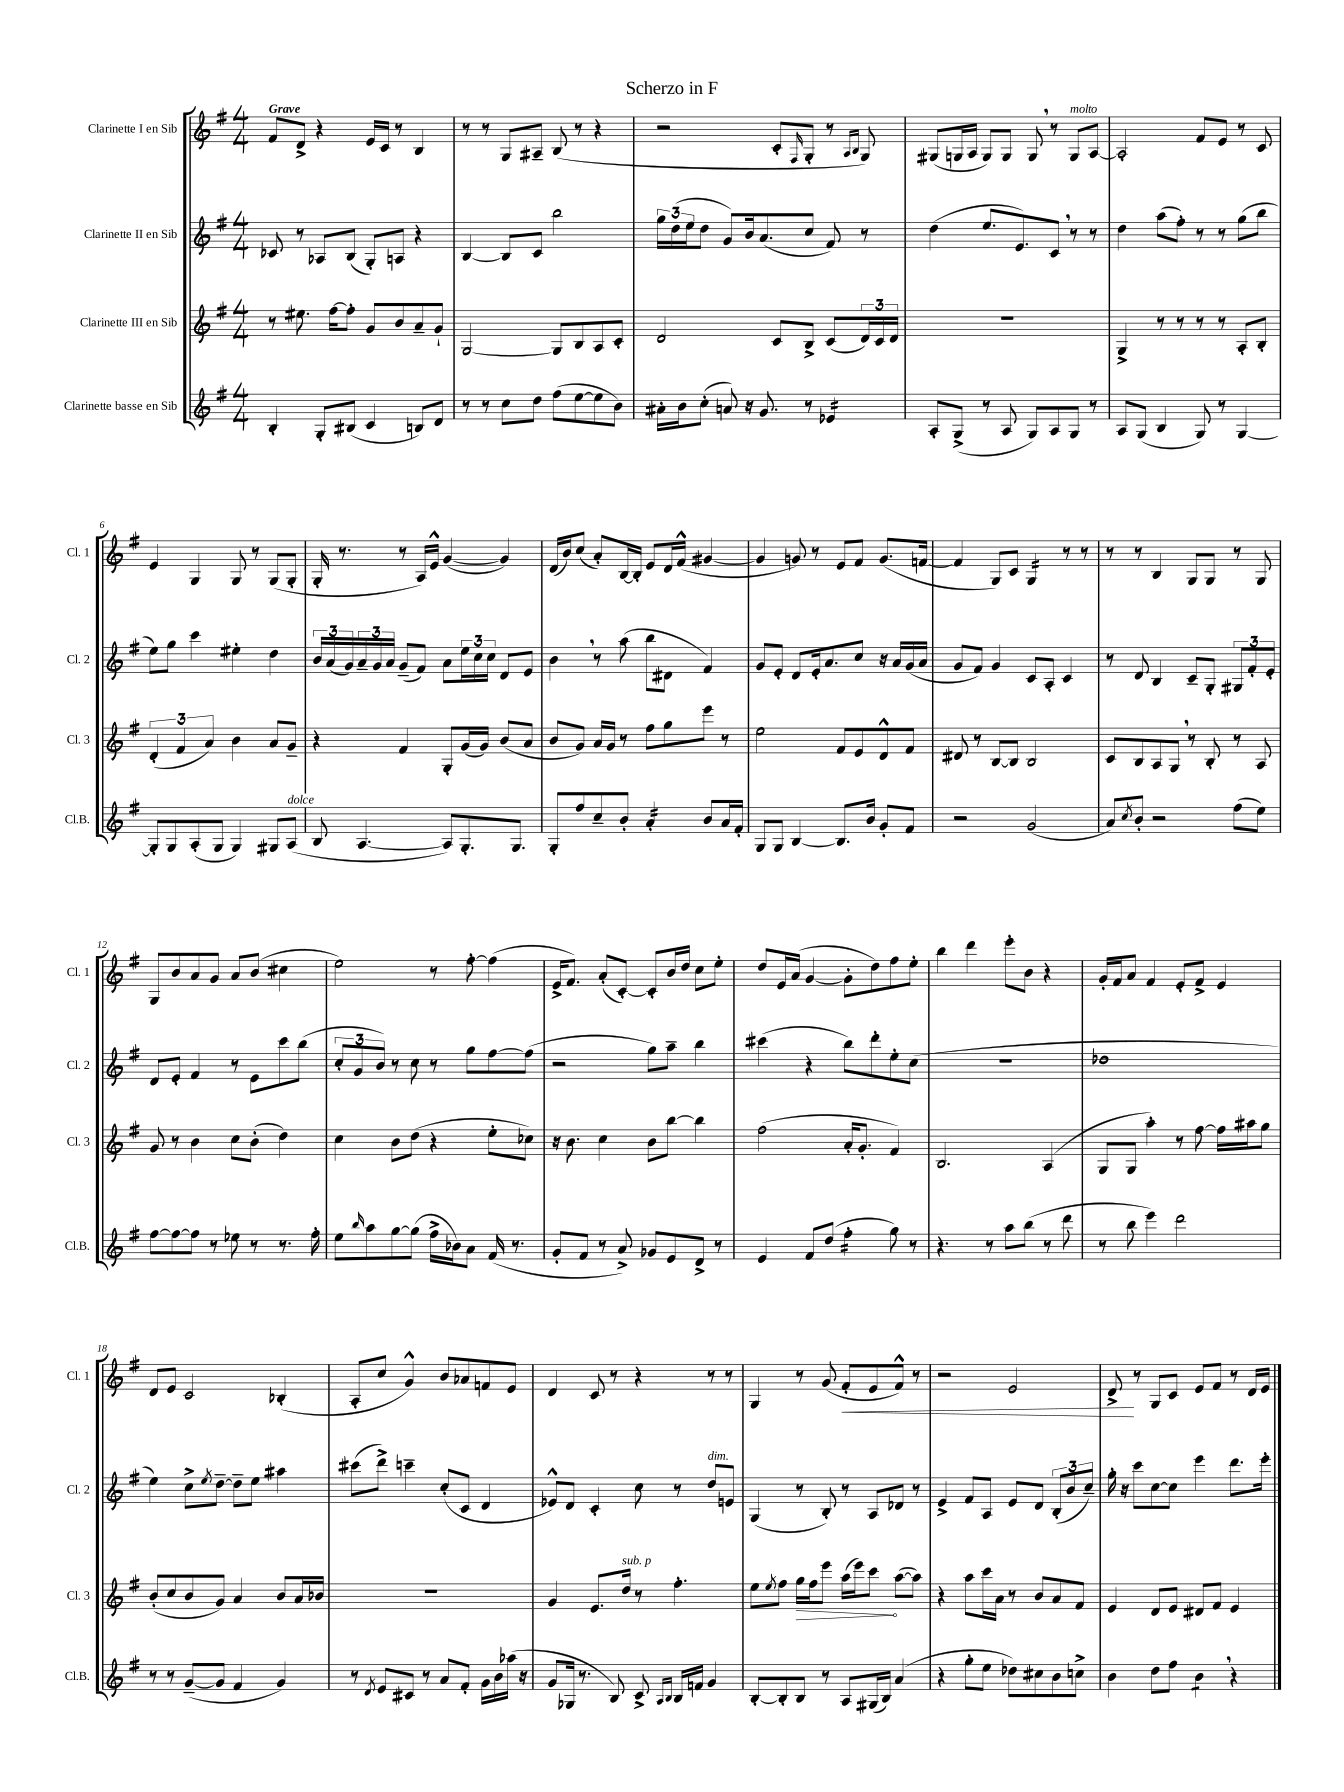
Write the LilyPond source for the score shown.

\header { title = "Scherzo in F" }
<<
\new StaffGroup <<
\new Staff = "s0" \with { instrumentName = "Clarinette I en Sib" shortInstrumentName = "Cl. 1" } {
    \clef treble \key g \major \numericTimeSignature \time 4/4 \tempo "Grave"
    fis'8 d'8-> r4 e'16 c'16 r8 b4 |
    r8 r8 g8 ais8-- b8( r8 r4 |
    r2 c'8-. \grace { fis16 } g8-. r8 \grace { a16 b16 } g8) |
    gis8( g16 a16 g8) g8 g8 \breathe r8 g8^\markup { \italic "molto" } a8~ |
    a2-. fis'8 e'8 r8 c'8 |
    e'4 g4 g8 r8 g8( g8-. |
    g16-. r8. r8 a16) e'16-^ g'4~( g'4) |
    d'16( b'16) c''8( a'8-.) b16~ b16-. e'8 d'16 fis'16-^( gis'4~ |
    gis'4 g'8) r8 e'8 fis'8 g'8.( f'16~ |
    f'4 g8) c'8 g4:16 r8 r8 |
    r8 r8 b4 g8 g8 r8 g8 |
    g8 b'8 a'8 g'8 a'8 b'8( cis''4 |
    e''2) r8 fis''8~-. fis''4( |
    e'16-> fis'8.) a'8-.( c'8~-.) c'8-. b'16 d''16 c''8 e''8-. |
    d''8 e'16 a'16( g'4~ g'8-. d''8) fis''8 e''8-. |
    b''4 d'''4 e'''8-. b'8 r4 |
    g'16-. fis'16 a'8 fis'4 e'8-. fis'8-> e'4 |
    d'8 e'8 c'2 bes4-.( |
    a8-. c''8 g'4-^) b'8 aes'8 f'8 e'8 |
    d'4 c'8 r8 r4 r8 r8 |
    g4 r8 g'8( fis'8-.\< e'8 fis'8-^) r8 |
    r2 e'2 |
    d'8->\! r8 g8 c'8 e'8 fis'8 r8 d'16 e'16 \bar "|." |
}
\new Staff = "s1" \with { instrumentName = "Clarinette II en Sib" shortInstrumentName = "Cl. 2" } {
    \clef treble \key g \major \numericTimeSignature \time 4/4
    ces'8 r8 aes8 b8( g8-.) a8 r4 |
    b4~ b8 c'8 b''2 |
    \tuplet 3/2 { g''16 d''16( e''16 } d''8 g'8) b'16 a'8.( c''8 fis'8) r8 |
    d''4( e''8. e'8.) c'8 \breathe r8 r8 |
    d''4 a''8( fis''8-.) r8 r8 g''8( b''8 |
    e''8) g''8 c'''4 eis''4-. d''4 |
    \tuplet 3/2 { b'16 a'16( g'16) } \tuplet 3/2 { a'16-- g'16 a'16 } g'8--( fis'8) a'8 \tuplet 3/2 { e''16 c''16 c''16 } d'8 e'8 |
    b'4 \breathe r8 a''8( b''8 dis'8 fis'4) |
    g'8 e'8-. d'8 e'16-. a'8. c''8 r16 a'16 g'16( a'16 |
    g'8 fis'8) g'4 c'8 a8-. c'4 |
    r8 d'8 b4 c'8-- g8-. \tuplet 3/2 { gis8 fis'8-. e'8-. } |
    d'8 e'8-. fis'4 r8 e'8 c'''8 b''8( |
    \tuplet 3/2 { c''8-. g'8 b'8) } r8 c''8 r8 g''8 fis''8~ fis''8( |
    r2 g''8) a''8-- b''4 |
    cis'''4( r4 b''8) d'''8-. e''8-. c''8( |
    R1 |
    des''1 |
    e''4) c''8-> \acciaccatura { e''8 } d''8~-- d''8-- e''8 ais''4 |
    cis'''8( d'''8->) c'''4-- c''8-.( c'8 d'4 |
    ees'8-^) d'8 c'4-. c''8 r8 d''8^\markup { \italic "dim." } e'8 |
    g4( r8 b8-.) r8 a8 des'8 r8 |
    e'4-> fis'8 a8 e'8 d'8 \tuplet 3/2 { b8-.( b'8 c''8--) } |
    g''16-. r16 c'''8 c''8~ c''8 e'''4 d'''8. e'''16-. \bar "|." |
}
\new Staff = "s2" \with { instrumentName = "Clarinette III en Sib" shortInstrumentName = "Cl. 3" } {
    \clef treble \key g \major \numericTimeSignature \time 4/4
    r8 eis''8. fis''16~ fis''8-. g'8 b'8 a'8-- g'8-! |
    g2~ g8 b8 a8 c'8-. |
    d'2 c'8 b8-> c'8( \tuplet 3/2 { d'16) c'16 d'16 } |
    R1 |
    g4-> r8 r8 r8 r8 a8-. b8-. |
    \tuplet 3/2 { d'4-.( fis'4 a'4) } b'4 a'8 g'8-- |
    r4 fis'4 g8-. g'16( g'16) b'8( a'8 |
    b'8 g'8) a'16 g'16 r8 fis''8 g''8 e'''8 r8 |
    e''2 fis'8 e'8 d'8-^ fis'8 |
    dis'8 r8 b8~ b8 b2 |
    c'8 b8 a8 g8 \breathe r8 b8-. r8 a8 |
    g'8 r8 b'4 c''8 b'8-.( d''4) |
    c''4 b'8 d''8( r4 e''8-. ces''8) |
    r16 b'8. c''4 b'8 b''8~ b''4 |
    fis''2( a'16-. g'8.-. fis'4) |
    b2. a4( |
    g8 g8 a''4-.) r8 fis''8~ fis''16 ais''16 g''8 |
    b'8-.( c''8 b'8 g'8) a'4 b'8 a'16 bes'16 |
    R1 |
    g'4 e'8. d''16^\markup { \italic "sub. p" } r8 fis''4.-. |
    e''8 \acciaccatura { e''8 } fis''8 \once \override Hairpin.circled-tip = ##t g''16\> fis''16 e'''8 a''16( e'''16) c'''8\! a''8~( a''8) |
    r4 a''8 c'''16 a'16 r8 b'8 a'8 fis'8 |
    e'4 d'8 e'8 dis'8 fis'8 e'4 \bar "|." |
}
\new Staff = "s3" \with { instrumentName = "Clarinette basse en Sib" shortInstrumentName = "Cl.B." } {
    \clef treble \key g \major \numericTimeSignature \time 4/4
    b4-. g8-. bis8( c'4 b8) d'8 |
    r8 r8 c''8 d''8 fis''8( e''8~ e''8 b'8) |
    ais'16-. b'16 c''8-.( a'8) r16 g'8. r8 ees'4:16 |
    a8-. g8->( r8 a8 g8) a8 g8 r8 |
    a8 g8( b4 g8) r8 g4~ |
    g8-. g8 a8-.( g8 g4) gis8 a8^\markup { \italic "dolce" }( |
    b8 a4.~ a8) g8.-. g8. |
    g8-. fis''8 c''8-- b'8-. a'4:16-. b'8 a'16 fis'16-. |
    g8 g8 b4~ b8. b'16 g'8-. fis'8 |
    r2 g'2( |
    a'8) \acciaccatura { c''8 } b'8-. r2 fis''8( e''8) |
    fis''8~ fis''8~ fis''8 r8 ees''8 r8 r8. fis''16-. |
    e''8 \grace { b''16 } a''8 g''8~ g''8( fis''16-> bes'16) a'8 fis'16( r8. |
    g'8-. fis'8 r8 a'8->) ges'8 e'8 d'8-> r8 |
    e'4 fis'8 d''8( fis''4:16-. g''8) r8 |
    r4. r8 a''8 b''8( r8 d'''8 |
    r8 b''8 e'''4) d'''2 |
    r8 r8 g'8~--( g'8 fis'4 g'4) |
    r8 \acciaccatura { d'8 } e'8 cis'8 r8 a'8 fis'8-. g'16 b'16 aes''16( r16 |
    g'8 ges16 r8. b8) c'8-> \grace { a16 b16 } b16 f'16 g'4 |
    b8~-. b8-. b8 r8 a8 gis16( b16) a'4( |
    r4 g''8-. e''8 des''8) cis''8 b'8 c''8-> |
    b'4 d''8 fis''8 b'4:8 \breathe r4 \bar "|." |
}
>>
>>
